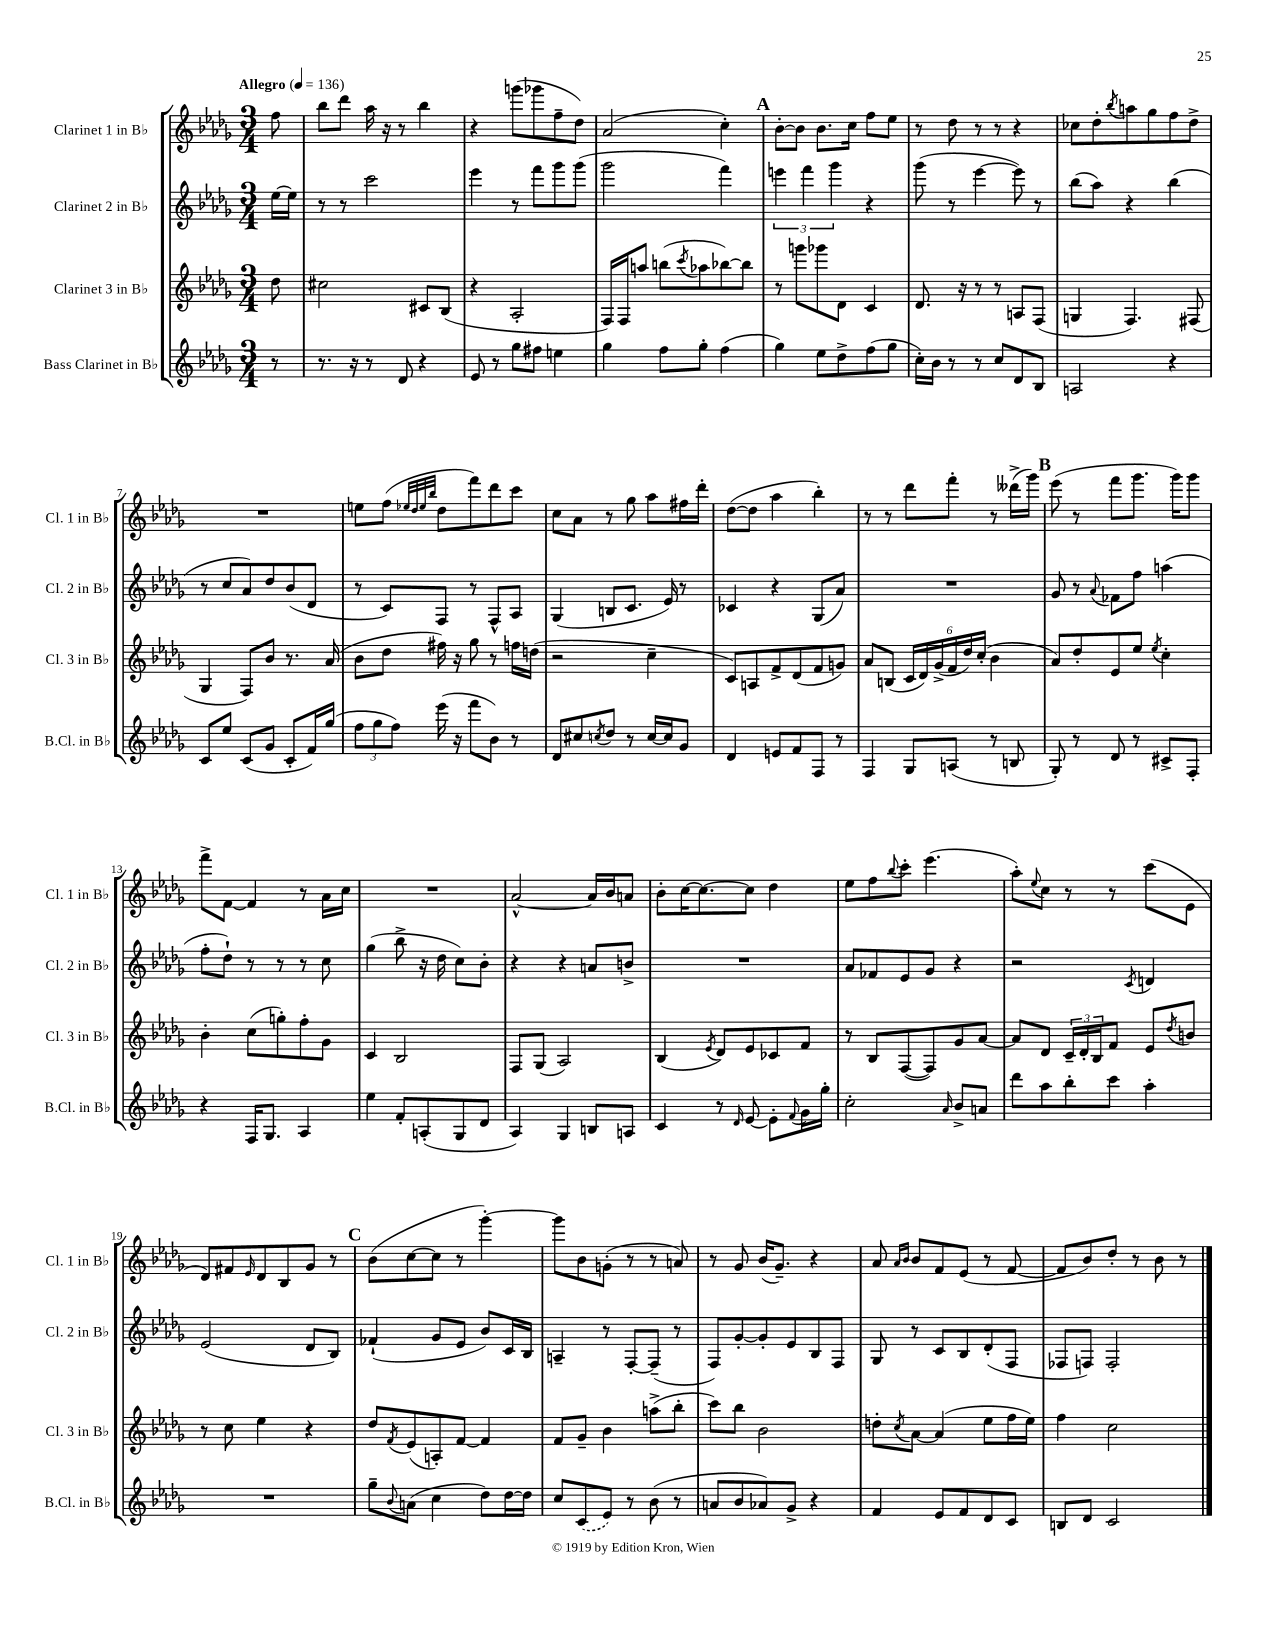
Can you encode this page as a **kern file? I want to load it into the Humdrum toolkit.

**kern	**kern	**kern	**kern
*staff4	*staff3	*staff2	*staff1
*clefG2	*clefG2	*clefG2	*clefG2
*k[b-e-a-d-g-]	*k[b-e-a-d-g-]	*k[b-e-a-d-g-]	*k[b-e-a-d-g-]
*M3/4	*M3/4	*M3/4	*M3/4
*MM136	*MM136	*MM136	*MM136
8r	8dd-	[16ee-	8ff
.	.	16ee-]	.
=	=	=	=
8.r	2cc#	8r	8bb-
.	.	8r	8ddd-
16r	.	.	.
8r	.	2ccc	16aa-
.	.	.	16r
8d-	.	.	8r
4r	8c#	.	4bb-
.	(8B-	.	.
=	=	=	=
8e-	4r	4eee-	4r
8r	.	.	.
8gg-	2A-'	8r	(8ggg
8ff#	.	8fff	8ggg-
4ee	.	8ggg-	8ff~
.	.	(8ggg-	8dd-)
=	=	=	=
4gg-	16F)	2ggg-	(2a-
.	16F	.	.
.	8aa	.	.
8ff	(8bb	.	.
.	8qccc	.	.
8gg-'	8aa-	.	.
(4ff	[8bb-)	4fff)	4cc')
.	8bb-]	.	.
=	=	=	=
4gg-)	8r	6eee	[8b-'
.	8ggg	.	8b-]
.	.	6fff	.
8ee-	8ggg-	.	8.b-
.	.	6ggg-	.
8dd-^	8d-	.	.
.	.	.	16cc
(8ff	4c	4r	8ff
8gg-	.	.	8ee-
=	=	=	=
16cc')	8.d-	(8ggg-	8r
16b-	.	.	.
8r	.	8r	8dd-
.	16r	.	.
8r	8r	[4eee-	8r
8cc	8r	.	8r
8d-	8A	8eee-])	4r
8B-	(8F	8r	.
=	=	=	=
2A	4G	(8bb-	8cc-
.	.	8aa-)	8dd-'
.	.	.	8qbb-
.	4.F)	4r	8aa
.	.	.	8gg-
4r	.	(4bb-	8ff
.	(8F#	.	8dd-^
=	=	=	=
8c	4G-	8r	2.r
8ee-	.	8cc	.
(8c	8F)	8a-)	.
8g-	8b-	8dd-	.
8c'	8.r	(8b-	.
16f)	.	8d-	.
(16gg-	(16a-	.	.
=	=	=	=
12ff	8b-	8r	8ee
12gg-	.	.	.
.	8dd-	8c)	(8ff
12ff)	.	.	.
.	.	.	32qqee-
.	.	.	32qqdd-
.	.	.	32qqee-
.	.	.	32qqbb-
(16eee-	16ff#)	8F	8dd-
16r	16r	.	.
8fff	8gg-	8r	8fff)
8b-)	8r	8F^^	8ddd-
8r	16ff	8A-	8ccc
.	(16dd	.	.
=	=	=	=
8d-	2r	(4G-	8cc
8cc#	.	.	8a-
8qcc	.	.	.
8dd-	.	8B	8r
8r	.	8.c	8gg-
[16cc	4cc~	.	8aa-
16cc]	.	16e-)	.
8g-	.	8r	16ff#
.	.	.	16ddd-'
=	=	=	=
4d-	8c)	4c-	([8dd-
.	8A	.	8dd-]
8e	8f^	4r	4aa-
8f	(8d-	.	.
8F	8f	(8G-	4bb-')
8r	8g)	8a-)	.
=	=	=	=
4F	8a-	2.r	8r
.	(8B	.	8r
8G-	24c	.	8ddd-
.	24d-)	.	.
.	(24g-^	.	.
(8A	24f	.	8fff'
.	24dd-)	.	.
.	(24cc'	.	.
8r	4b-	.	8r
8B	.	.	(16ddd--^
.	.	.	16ggg-)
=	=	=	=
8G-')	8a-)	8g-	(8eee-
8r	8dd-'	8r	8r
.	.	8qqa-	.
8d-	8e-	8f-	8fff
8r	8ee-	8ff	8.ggg-
.	8qee-	.	.
8c#^	4cc'	(4aa	.
.	.	.	16ggg-)
8F'	.	.	8ggg-
=	=	=	=
4r	4b-'	8ff'	8fff^
.	.	8dd-`)	[8f
16F	(8cc	8r	4f]
8.G-	.	.	.
.	8gg')	8r	.
4A-	8ff'	8r	8r
.	8g-	8cc	16a-
.	.	.	16cc
=	=	=	=
4ee-	4c	(4gg-	2.r
8f'	2B-	8bb-^	.
(8A'	.	16r	.
.	.	16dd-	.
8G-	.	8cc)	.
8d-	.	8b-'	.
=	=	=	=
4A-)	8F	4r	[2a-^^
.	(8G-	.	.
4G-	2A-)	4r	.
8B	.	8a	16a-]
.	.	.	16b-
8A	.	8b^	8a
=	=	=	=
4c	(4B-	2.r	8b-'
.	.	.	[16cc
.	.	.	8.cc_
.	8qe-	.	.
8r	8d-)	.	.
16qqd-	.	.	.
[8e-	8e-	.	8cc]
8e-']	8c-	.	4dd-
8qqf	.	.	.
16g-	8f	.	.
16gg-'	.	.	.
=	=	=	=
2cc'	8r	8a-	8ee-
.	8B-	8f-	8ff
.	.	.	8qqbb-
.	([8F	8e-	8ccc'
.	8F])	8g-	(4.eee-
16qqa-	.	.	.
8b-^	8g-	4r	.
8a	[8a-	.	.
=	=	=	=
8ddd-	8a-]	2r	8aa-')
.	.	.	8qqee-
8aa-	8d-	.	8cc
8bb-'	24c~	.	8r
.	24d-'	.	.
.	24B-	.	.
8ccc	8f	.	8r
.	.	8qc	.
4aa-'	8e-	4d	(8ccc
.	8qdd-	.	.
.	8b	.	8e-
=	=	=	=
2.r	8r	(2e-	8d-)
.	8cc	.	8f#
.	.	.	16qqe-
.	4ee-	.	8d-
.	.	.	8B-
.	4r	8d-	8g-
.	.	8B-)	8r
=	=	=	=
8gg-~	8dd-	(4f-`	(8b-
8qqb-	8qf	.	.
(8a	(8e-	.	[8cc
4cc	8A')	8g-	8cc]
.	[8f	8e-	8r
8dd-)	4f]	8b-)	[4ggg-')
[16dd-	.	16c	.
16dd-]	.	16B-	.
=	=	=	=
8cc	8f	4A~	8ggg-]
(8c	8g-~	.	8b-
8e-)	4b-	8r	(8g'
8r	.	[8F'	8r
(8b-	(8aa^	(8F~]	8r
8r	8bb-'	8r	8a)
=	=	=	=
8a	8ccc)	8F)	8r
8b-	8bb-	[8g-'	8g-
8a-)	2b-	8g-']	(16b-
.	.	.	8.g-~)
8g-^	.	8e-	.
4r	.	8B-	4r
.	.	8F	.
=	=	=	=
4f	8dd'	8G-	8a-
.	.	.	16qqa-
.	8qcc	.	16qqb-
.	[8a-	8r	8b-
8e-	(4a-]	8c	8f
8f	.	8B-	(8e-
8d-	8ee-	(8d-'	8r
8c	16ff	8F	[8f
.	16ee-)	.	.
=	=	=	=
8B	4ff	8F-	8f]
8d-	.	8F)	8b-)
2c	2cc	2F'	8dd-'
.	.	.	8r
.	.	.	8b-
.	.	.	8r
==	==	==	==
*-	*-	*-	*-
